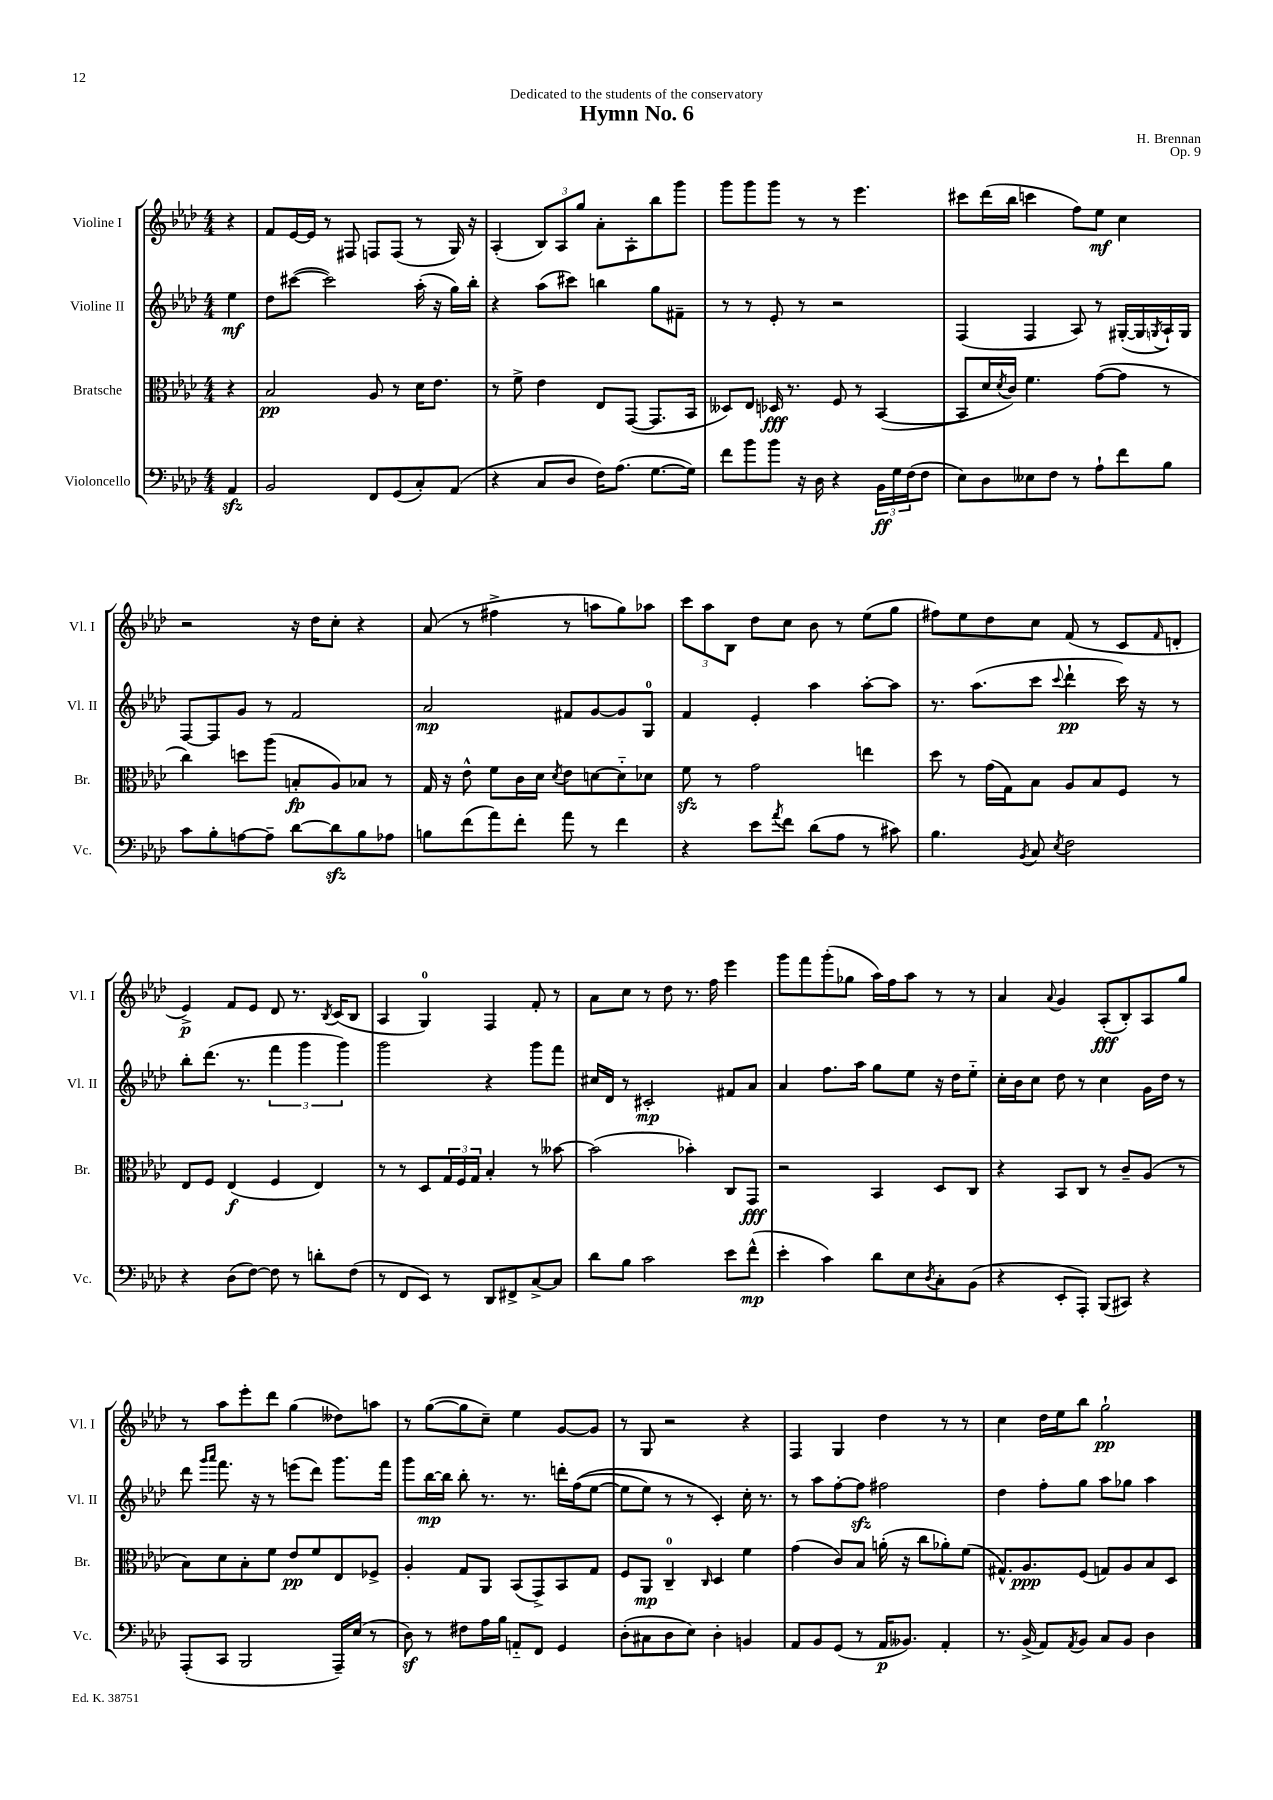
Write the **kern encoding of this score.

**kern	**kern	**kern	**kern
*staff4	*staff3	*staff2	*staff1
*clefF4	*clefC3	*clefG2	*clefG2
*k[b-e-a-d-]	*k[b-e-a-d-]	*k[b-e-a-d-]	*k[b-e-a-d-]
*M4/4	*M4/4	*M4/4	*M4/4
4AA-	4r	4ee-	4r
=	=	=	=
2BB-	2B-	8dd-	8f
.	.	([8ccc#	[16e-
.	.	.	16e-]
.	.	2ccc#])	8r
.	.	.	8F#
8FF	8A-	.	8F
(8GG	8r	.	(8F
8C')	16d-	(16aa-'	8r
.	8.e-	16r	.
(8AA-	.	16gg)	16G)
.	.	16bb-'	16r
=	=	=	=
4r	8r	4r	(4A-'
.	8f^	.	.
8C	4e-	(8aa-	12B-)
.	.	.	12A-
8D-	.	8ccc#)	.
.	.	.	12gg
16F)	8E-	4bb	8a-'
(8.A-	.	.	.
.	([8GG	.	8A-'
[8.G	8.GG]	8gg	8bb-
.	.	8f#~	8ggg
16G])	16BB-	.	.
=	=	=	=
8f	8D--)	8r	8ggg
8b-	8E-	8r	8ggg
8b-	16D-	8e-'	8ggg
.	8.r	.	.
16r	.	8r	8r
16D-	.	.	.
4r	8F	2r	8r
.	8r	.	4.eee-
24BB-	([4BB-	.	.
24G	.	.	.
(24F	.	.	.
8F	.	.	.
=	=	=	=
8E-)	8BB-]	(4F	8ccc#
8D-	16d-	.	(16ddd-
.	8qd-	.	.
.	16c)	.	16bb-
8E--	4.f	4F	4ccc
8F	.	.	.
8r	.	8A-)	8ff)
8A-`	([8g	8r	8ee-
8f	8g]	([16G#'	4cc
.	.	16G#]	.
.	.	8qG	.
8B-	8r	16A-`)	.
.	.	16G	.
=	=	=	=
8c	4cc)	[8F	2r
8B-'	.	8F]	.
[8A	8dd	8g	.
8A~]	(8aa-	8r	.
[8d-	8B'	2f	16r
.	.	.	16dd-
8d-]	8A-)	.	8cc'
8B-	8B-	.	4r
8A-	8r	.	.
=	=	=	=
8B	16G	2a-	(8a-
.	16r	.	.
(8f	8e-^^	.	8r
8a-)	8f	.	4ff#^
8f'	16c	.	.
.	16d-	.	.
.	8qd-	.	.
8a-	8e-	8f#	8r
8r	[8d	[8g	8aa
4f	8d'~]	8g]	8gg)
.	8d-	8G	8aa-
=	=	=	=
4r	8f	4f	12ccc
.	.	.	12aa-
.	8r	.	.
.	.	.	12B-
8e-	2g	4e-'	8dd-
8qa-	.	.	.
8f	.	.	8cc
(8d-	.	4aa-	8b-
8A-	.	.	8r
8r	4ee	[8aa-'	(8ee-
8c#)	.	8aa-]	8gg
=	=	=	=
4.B-	8dd-	8.r	8ff#)
.	8r	.	8ee-
.	.	(8.aa-	.
.	(16g	.	8dd-
.	16G)	.	.
8qBB-	.	.	.
8C	8B-	8ccc	8cc
8qE-	.	8qqccc	.
2F	8A-	4ddd-`	(8f
.	8B-	.	8r
.	8F	16ccc)	8c
.	.	16r	.
.	.	.	16qqf
.	8r	8r	8d'
=	=	=	=
4r	8E-	8bb-'	4e-^)
.	8F	(8.ddd-	.
(8D-	(4E-	.	8f
.	.	8.r	.
[8F)	.	.	8e-
8F]	4F	6fff	8d-
8r	.	.	8.r
.	.	6ggg	.
8d'	4E-)	.	.
.	.	.	8qB-
.	.	.	(16c
.	.	6ggg)	.
(8F	.	.	8B-
=	=	=	=
8r	8r	2ggg	4A-
8FF	8r	.	.
8EE-)	8D-	.	4G)
8r	24G	.	.
.	24F	.	.
.	24G	.	.
8DD-	4B-'	4r	4F
8FF#^	.	.	.
[8C^	8r	8ggg	8f'
8C]	[8b--	8fff	8r
=	=	=	=
8d-	(2b--]	16cc#	8a-
.	.	16d-	.
8B-	.	8r	8cc
2c	.	2c#'	8r
.	.	.	8dd-
.	4b-')	.	8.r
.	.	.	16ff
8e-	8C	8f#	4eee-
(8f^^	8GG	8a-	.
=	=	=	=
4e-'	2r	4a-	8ggg
.	.	.	8fff
4c)	.	8.ff	(8ggg'
.	.	.	8gg-
.	.	16aa-	.
8d-	4BB-	8gg	16aa-)
.	.	.	16ff
8E-	.	8ee-	8aa-
8qD-	.	.	.
8C'	8D-	16r	8r
.	.	16dd-	.
(8BB-	8C	8ee-'~	8r
=	=	=	=
4r	4r	16cc'	4a-
.	.	16b-	.
.	.	8cc	.
.	.	.	8qqa-
8EE-'	8BB-	8dd-	4g
8AAA-')	8C	8r	.
(8BBB-	8r	4cc	(8A-'
8CC#)	8c~	.	8B-')
4r	(8A-	16g	8A-
.	.	16dd-	.
.	8r	8r	8gg
=	=	=	=
(8AAA-'	8B-)	8ddd-	8r
.	.	16qqggg	.
.	.	16qqaaa-	.
8CC	8d-	8.fff	8aa-
2BBB-	8B-'	.	8eee-'
.	.	16r	.
.	8f	8r	8ddd-
.	8e-	(8eee	(4gg
.	8f	8ddd-)	.
16AAA-~)	8E-	8.ggg	8dd--)
(16E-	.	.	.
8r	8F-^	.	8aa
.	.	16fff	.
=	=	=	=
8D-)	4A-'	8ggg	8r
8r	.	[16bb-	([8gg
.	.	16bb-]	.
8F#	8G	8bb-'	8gg]
16A-	8AA-	8.r	8cc~)
16B-	.	.	.
8AA'~	(8BB-	.	4ee-
.	.	8.r	.
8FF	8GG^)	.	.
4GG	8BB-	16ddd'	[8g
.	.	&((16ff	.
.	8G	[8ee-	8g]
=	=	=	=
(8D-'	8F	8ee-]	8r
8C#	8AA-	8ee-)	8G
8D-	4C~	8r	2r
8E-)	.	8r	.
.	16qqC	.	.
4D-'	4D-	4c'&)	.
4BB	4f	16cc'	4r
.	.	8.r	.
=	=	=	=
8AA-	(4g	8r	4F
8BB-	.	8aa-	.
(8GG	8c)	[8ff'	4G
8r	8B-	8ff]	.
16AA-	(16a'	2ff#	4dd-
8.BB--)	16r	.	.
.	8cc	.	.
4AA-'	8a-')	.	8r
.	(8f	.	8r
=	=	=	=
8.r	8.G#^^)	4dd-	4cc
(16BB-^	8.A-	.	.
8AA-)	.	8ff'	16dd-
.	.	.	16ee-
8qAA-	.	.	.
8BB-	(8F	8gg	8bb-
8C	8G)	8aa-	2gg`
8BB-	8A-	8gg-	.
4D-	8B-	4aa-	.
.	8D-	.	.
==	==	==	==
*-	*-	*-	*-
